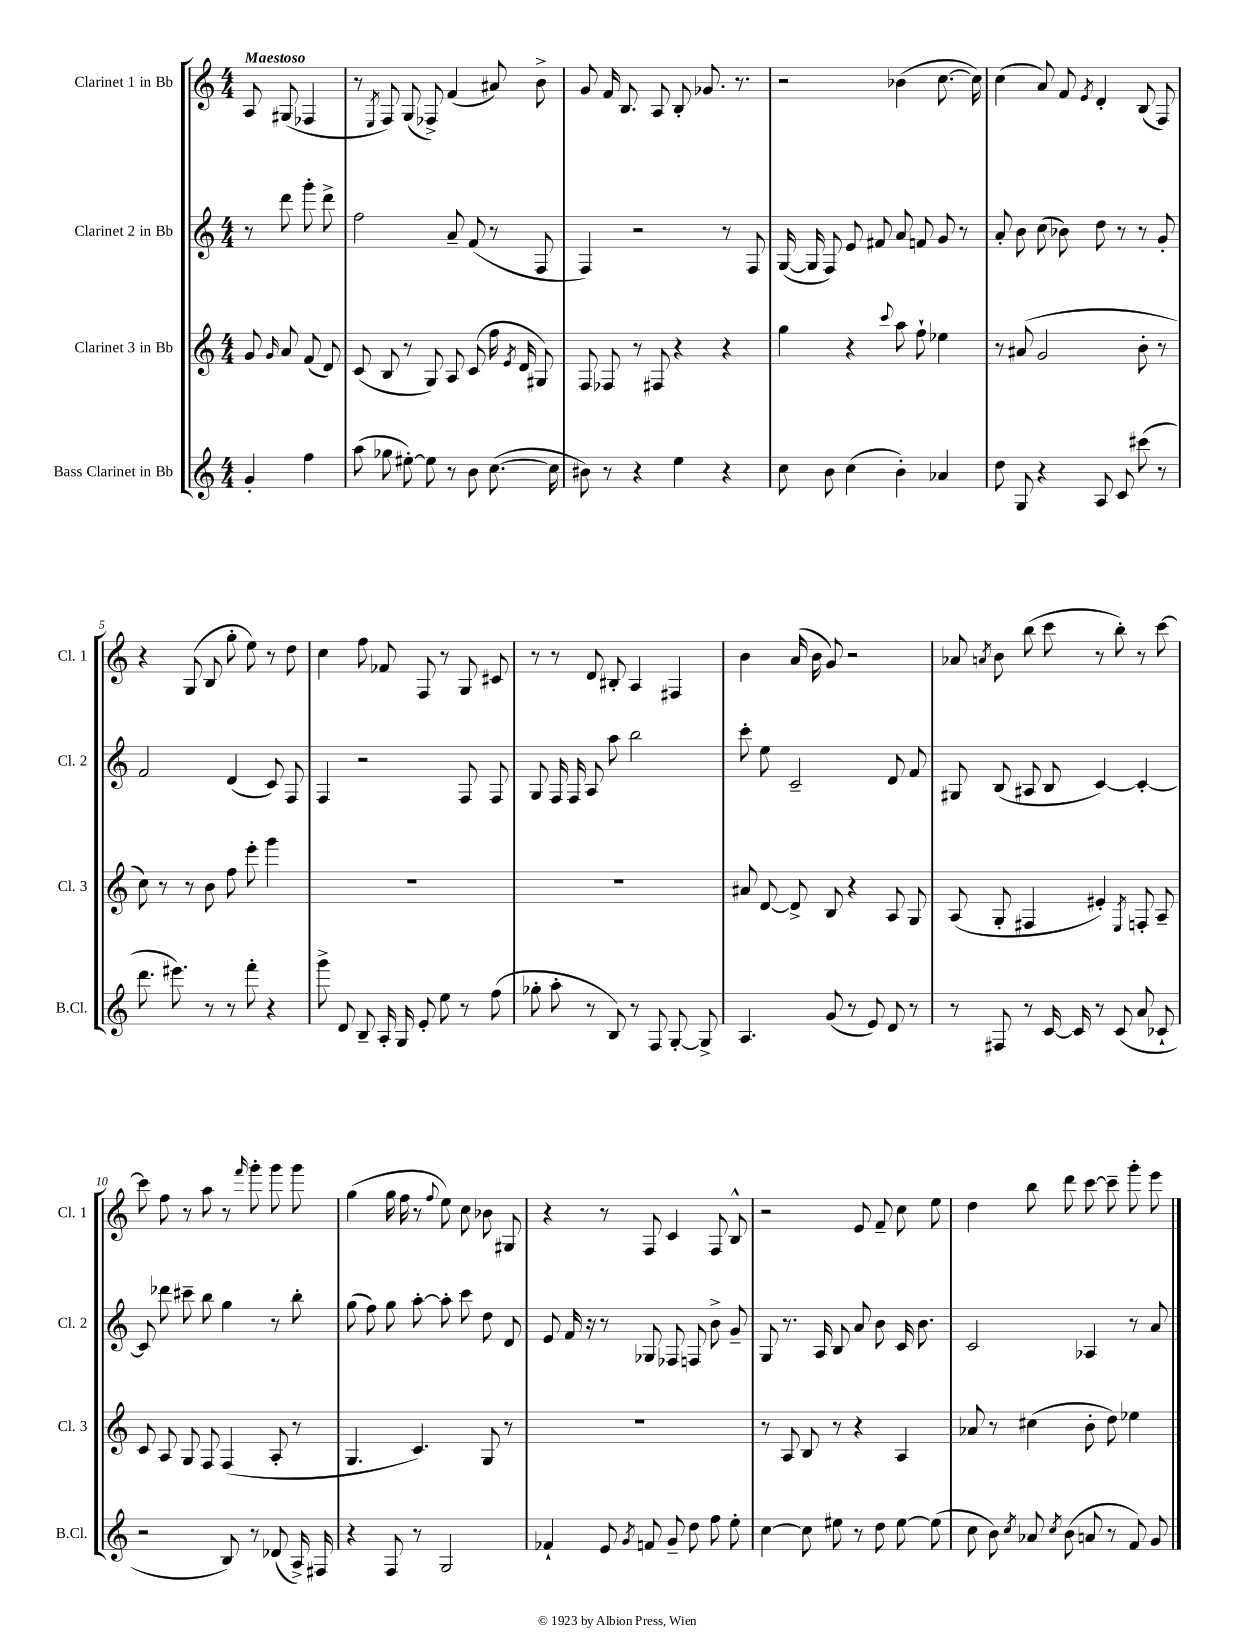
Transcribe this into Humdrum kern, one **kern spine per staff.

**kern	**kern	**kern	**kern
*staff4	*staff3	*staff2	*staff1
*clefG2	*clefG2	*clefG2	*clefG2
*k[]	*k[]	*k[]	*k[]
*M4/4	*M4/4	*M4/4	*M4/4
4g'	8g	8r	8A
.	16qqg	.	.
.	8a	8ddd	(8G#
4ff	(8f	8ggg'	4F-
.	8d)	8ddd^	.
=	=	=	=
(8aa	(8c	2ff	8r
.	.	.	8qE
8gg-	8B	.	8F)
[8ee#')	8r	.	(8G
8ee#]	8G)	.	8F-^)
8r	8A	8a~	(4f
8b	(8c	(8f	.
([8.cc	16ff	8r	8a#)
.	8qe	.	.
.	16d	.	.
.	8G#)	8F	8b^
16cc]	.	.	.
=	=	=	=
8b#)	8F	4F)	8g
8r	8F-	.	16f
.	.	.	8.B
4r	8r	2r	.
.	8F#	.	8A
4ee	4r	.	8B'
.	.	.	8.g-
4r	4r	8r	.
.	.	.	8.r
.	.	8F	.
=	=	=	=
8cc	4gg	([16G	2r
.	.	16G]	.
8b	.	8F)	.
(4cc	4r	8e	.
.	.	8f#	.
.	8qqccc	.	.
4b')	8aa	8a	(4b-
.	8ff`	8f	.
4a-	4ee-	8g	[8.cc
.	.	8r	.
.	.	.	16cc])
=	=	=	=
8dd	8r	8a'	(4cc
8G	(8a#	8b	.
4r	2g	(8cc	8a)
.	.	8b-)	8f
.	.	.	8qe
8A	.	8dd	4d'
8c	.	8r	.
(8ccc#	8b'	8r	(8B
8r	8r	8g'	8F)
=	=	=	=
8.ddd	8cc)	2f	4r
.	8r	.	.
8.eee#)	.	.	.
.	8r	.	(8G
8r	8b	.	8B
8r	8ff	(4d	8gg'
8fff'	8eee'	.	8ee)
4r	4ggg	8c)	8r
.	.	8F	8dd
=	=	=	=
8ggg^	1r	4F	4cc
8d	.	.	.
8B~	.	2r	8ff
16A'	.	.	8f-
16G	.	.	.
8e'	.	.	8F
8ee	.	.	8r
8r	.	8F	8G
(8ff	.	8F	8c#
=	=	=	=
8gg-'	1r	8G	8r
8aa'	.	16F	8r
.	.	16F	.
8r	.	8A	8d
8B)	.	8aa	8B#'
8r	.	2bb	4A
8F	.	.	.
[8G'	.	.	4F#
8G^]	.	.	.
=	=	=	=
4.A	8a#	8ccc'	4b
.	[8d	8ee	.
.	8d^]	2c~	(16a
.	.	.	16b
(8g	8B	.	8g)
8r	4r	.	2r
8e)	.	.	.
8d	8A	8d	.
8r	8G	8f	.
=	=	=	=
8r	(8A	8G#	8a-
.	.	.	8qa
8F#	8G'	(8B	8b
8r	4F#	8A#	(8bb
[16c	.	8B	8ccc
16c]	.	.	.
8r	4e#')	[4c)	8r
(8c	.	.	8bb')
.	8qE	.	.
8a	8F'	4c'_	8r
8c-`	8A~	.	[8ccc
=	=	=	=
2r	8c	8c]	8ccc]
.	8A	8ddd-	8ff
.	8G	8ccc#~	8r
.	8F	8bb	8aa
8B)	(4F	4gg	8r
.	.	.	16qqfff
8r	.	.	8ggg'
(8d-	8A'	8r	8ggg
16A^)	8r	8bb'	8ggg
16F#	.	.	.
=	=	=	=
4r	4.G	(8gg	(4gg
.	.	8ff)	.
8F	.	8gg	16gg
.	.	.	16ff
8r	4.c)	[8aa'	8r
.	.	.	8qqff
2G	.	8aa']	8ee)
.	.	8ccc	8cc
.	8G	8dd	8b-
.	8r	8d	8G#
=	=	=	=
4f-`	1r	8e	4r
.	.	16f	.
.	.	16r	.
8e	.	8r	8r
8qg	.	.	.
8f	.	8G-	8F
8g~	.	8F-	4c
8dd	.	8F	.
8ff	.	8b^	8F
8ee'	.	8g~	8B^^
=	=	=	=
[4cc	8r	8G	2r
.	8A	8.r	.
8cc]	8B	.	.
.	.	16A	.
8ee#	8r	8B	.
8r	4r	8a	8e
8dd	.	8b	8f~
[8ee#	4A	16c	8cc
.	.	8.b	.
(8ee#]	.	.	8ee
=	=	=	=
8cc	8a-	2c	4dd
8b)	8r	.	.
8qcc	.	.	.
8a-	(4cc#	.	8bb
8qcc	.	.	.
(8b	.	.	8ddd
8a	8b'	4A-	[8ccc
8r	8dd)	.	8ccc~]
8f)	4ee-	8r	8ggg'
8g	.	8a	8eee
==	==	==	==
*-	*-	*-	*-
